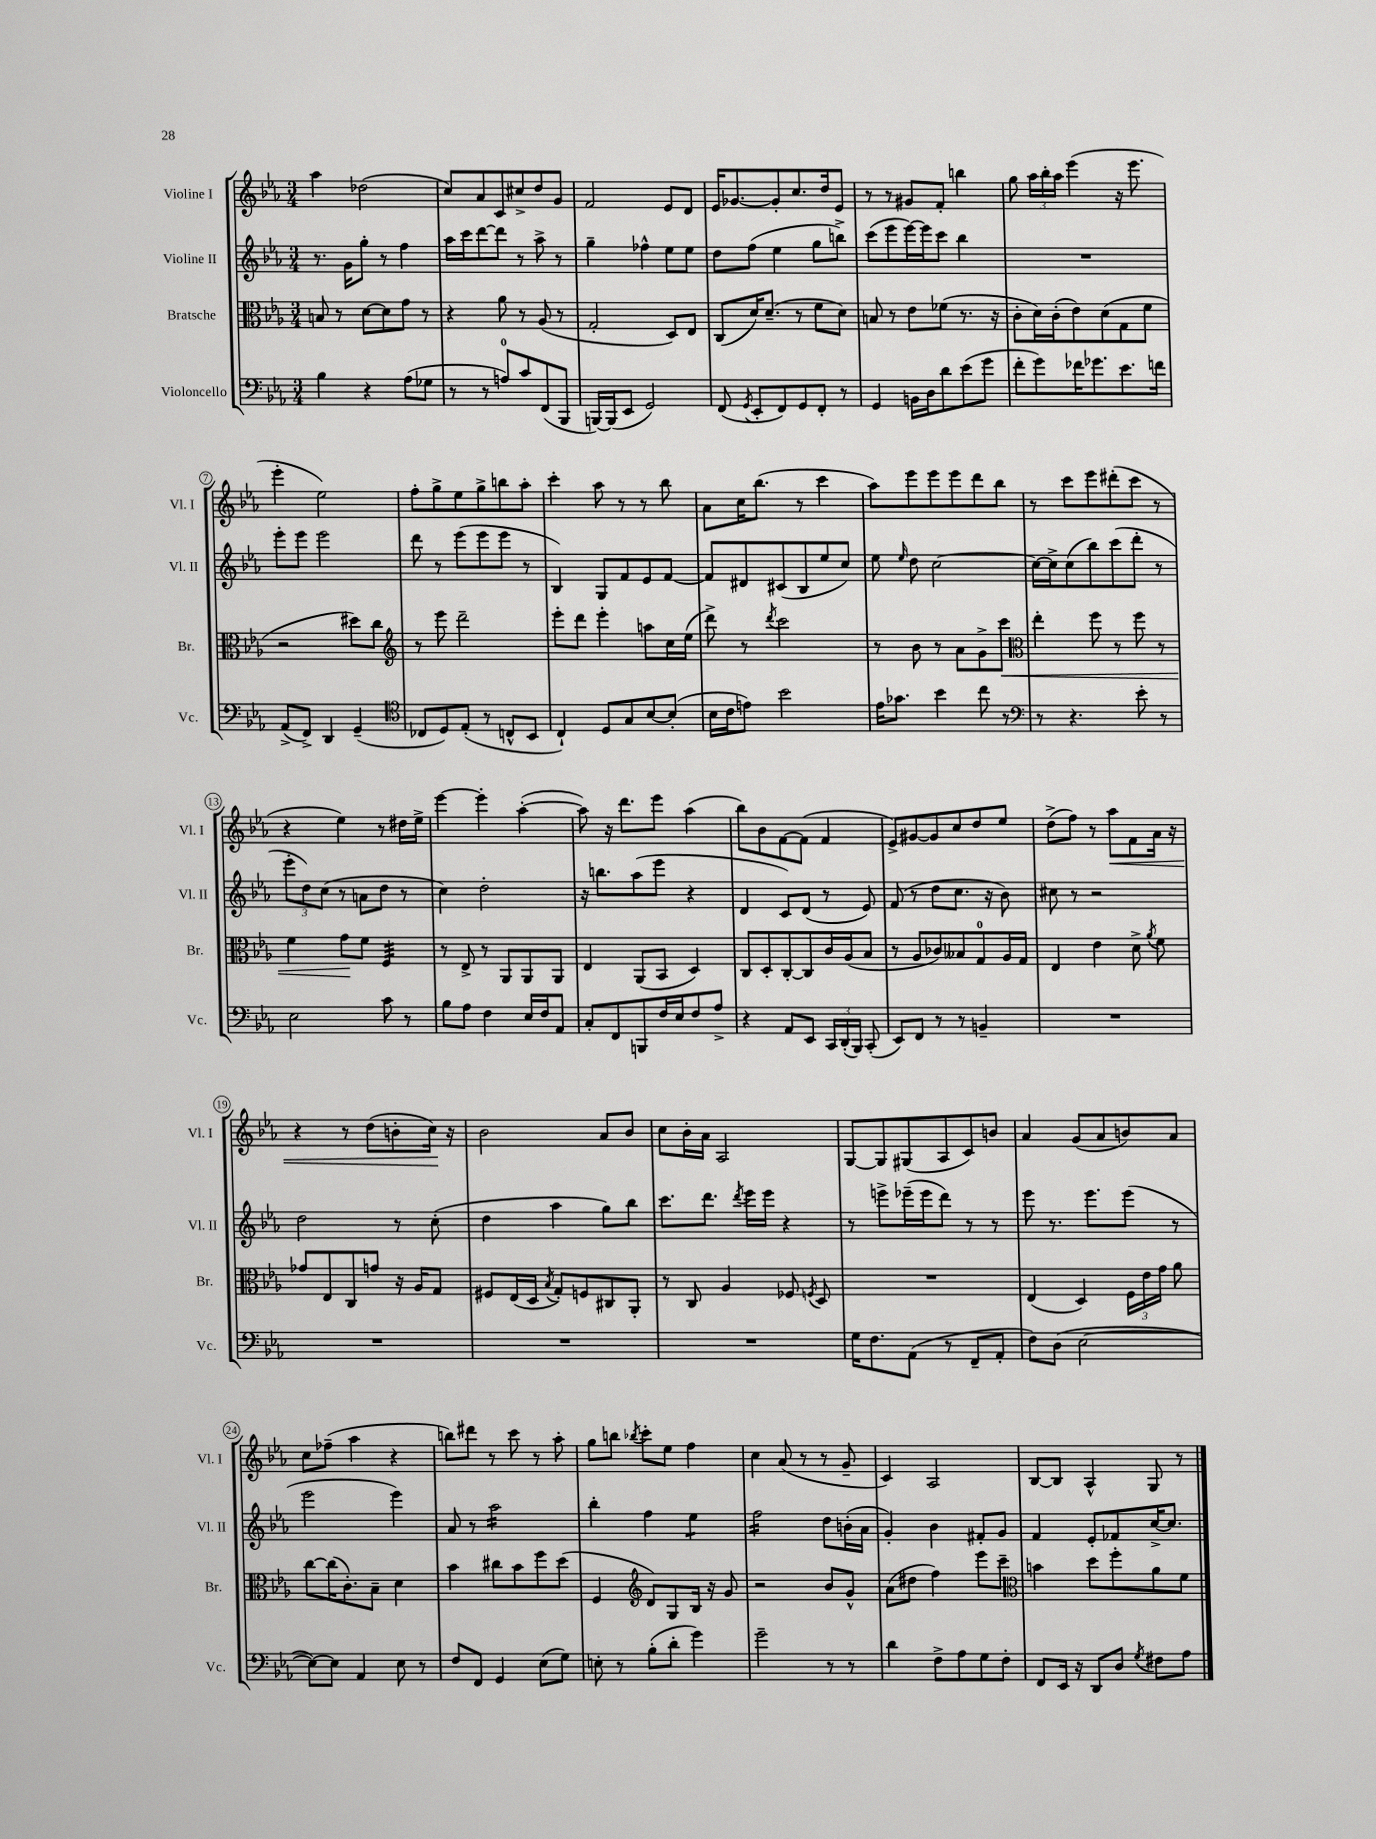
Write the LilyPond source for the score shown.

<<
\new StaffGroup <<
\new Staff = "s0" \with { instrumentName = "Violine I" shortInstrumentName = "Vl. I" } {
    \clef treble \key ees \major \numericTimeSignature \time 3/4
    \autoBeamOff aes''4 des''2( |
    c''8[) aes'8 c'8 cis''8-> d''8 g'8] |
    f'2 ees'8[ d'8] |
    ees'16[ ges'8.~ ges'8-. c''8. d''16 ees'8] |
    r8 r8 gis'8[ f'8]-. b''4 |
    g''8 \tuplet 3/2 { aes''16[ bes''16-. aes''16] } ees'''4( r16 ees'''8. |
    ees'''4-. ees''2) |
    f''8[-. g''8-> ees''8 g''8-> b''8 aes''8]-. |
    c'''4-. aes''8 r8 r8 bes''8 |
    aes'8[ c''16 bes''8.]( r8 c'''4 |
    aes''8[) ees'''8 ees'''8 ees'''8 d'''8 bes''8] |
    r8 c'''8[ ees'''8 dis'''8-.( c'''8] r8 |
    r4 ees''4) r8 dis''16[ ees''16]-> |
    ees'''4~ ees'''4-. aes''4~-.( |
    aes''8) r16 d'''8.[ ees'''8] aes''4( |
    bes''8[) bes'8 f'8~ f'8]( f'4 |
    ees'8[->) gis'8~ gis'8 c''8 d''8 ees''8] |
    d''8[->( f''8]) r8 aes''8[\< f'8 aes'16] r16 |
    r4 r8 d''8[( b'8-. c''16]\!) r16 |
    bes'2 aes'8[ bes'8] |
    c''8[ bes'16-. aes'16] aes2 |
    g8[~ g8 gis8( aes8 c'8) b'8] |
    aes'4 g'8[( aes'8 b'8) aes'8] |
    c''8[ fes''8]--( aes''4 r4 |
    b''8[) dis'''8] r8 c'''8 r8 aes''8-. |
    g''8[ b''8] \acciaccatura { bes''8 } c'''8[-. ees''8] f''4 |
    c''4 aes'8( r8 r8 g'8-- |
    c'4) aes2 |
    bes8[~ bes8] aes4-^ g8 r8 \bar "|." |
}
\new Staff = "s1" \with { instrumentName = "Violine II" shortInstrumentName = "Vl. II" } {
    \clef treble \key ees \major \numericTimeSignature \time 3/4
    \autoBeamOff r8. g'16[ g''8]-. r8 f''4 |
    aes''16[ c'''16 d'''8~ d'''8] r8 aes''8-> r8 |
    g''4-- fes''4-^ ees''8[ ees''8] |
    d''8[ f''8]( ees''4 g''8[ b''8]->) |
    c'''8[( ees'''8 ees'''16~) ees'''16 c'''8] bes''4 |
    R2. |
    ees'''8[-. ees'''8] ees'''2 |
    d'''8 r8 ees'''8[( ees'''8 ees'''8] r8 |
    bes4) g8[ f'8 ees'8 f'8]~ |
    f'8[ dis'8 cis'8( bes8 ees''8 c''8]) |
    ees''8 \grace { ees''16 } d''8 c''2~ |
    c''16[~ c''16-> c''8( bes''8) c'''8( d'''8]-. r8 |
    \tuplet 3/2 { ees'''8[-. d''8) c''8]( } r8 a'8[ d''8] r8 |
    c''4) d''2-. |
    r16 b''8.[ aes''8( ees'''8] r4 |
    d'4 c'8[) d'8]( r8 ees'8) |
    f'8( r8 d''8[ c''8.] r16 bes'8) |
    cis''8 r8 r2 |
    d''2 r8 c''8-.( |
    d''4 aes''4 g''8[) bes''8] |
    c'''8.[ d'''8.] \acciaccatura { d'''8 } ees'''16[ ees'''16] r4 |
    r8 e'''8[-> ees'''16--( ees'''16 d'''8]) r8 r8 |
    ees'''8 r8. ees'''8.[ ees'''8]( r8 |
    ees'''2 ees'''4) |
    aes'8 r8 aes''2:16 |
    bes''4-. f''4 ees''4:8 |
    f''2:16 d''8[ b'16-.( aes'16] |
    g'4-.) bes'4 fis'8[-. g'8] |
    f'4 ees'8[-. fes'8 c''16~-> c''8.] \bar "|." |
}
\new Staff = "s2" \with { instrumentName = "Bratsche" shortInstrumentName = "Br." } {
    \clef alto \key ees \major \numericTimeSignature \time 3/4
    \autoBeamOff b8 r8 d'8[~ d'8 g'8] r8 |
    r4 aes'8 r8 aes8( r8 |
    g2-. d8[) ees8] |
    c8[( d'16) d'8.]--( r8 f'8[ d'8]) |
    b8 r8 ees'8[ fes'8]( r8. r16 |
    c'8[-. d'16) c'16-.( ees'8) d'8( g8 f'8] |
    r2 dis''8[) c''8] |
    \clef treble r8 ees'''8 d'''2-- |
    ees'''8[-. d'''8] ees'''4-. a''8[ c''16 ees''16]( |
    d'''8->) r8 \acciaccatura { d'''8 } c'''2 |
    r8 bes'8 r8 aes'8[ g'8-> c'''8]\< |
    \clef alto ees''4-. f''8 r8 f''8 r8 |
    f'4 g'8[\! f'8] f4:32 |
    r8 ees8-> r8 aes,8[ aes,8 aes,8] |
    ees4 aes,8[( bes,8] d4) |
    c8[ d8-. c8~-. c8 c'16 aes16( bes8] |
    r8 aes8[ ces'8) beses8 g8-0 aes16 g16] |
    ees4 ees'4 d'8-> \acciaccatura { aes'8 } f'8 |
    ges'8[ ees8 c8 g'8] r16 aes16[ g8] |
    fis8[ ees16( d16] \acciaccatura { bes8 } g8[-.) f8 cis8 aes,8]-. |
    r8 c8 aes4 fes8 \acciaccatura { f8 } d8 |
    R2. |
    ees4( d4) \tuplet 3/2 { f16[ ees'16 g'16] } aes'8 |
    c''8[~ c''16( c'8.-.) bes8]-- d'4 |
    bes'4 cis''8[ bes'8 f''8 d''8]( |
    f4 \clef treble d'8[) g8 bes16] r16 g'8 |
    r2 bes'8[ g'8]-^ |
    aes'8[( dis''8] f''4) ees'''8[ c'''8]-- |
    \clef alto b'4 d''8[ f''8-. aes'8 f'8] \bar "|." |
}
\new Staff = "s3" \with { instrumentName = "Violoncello" shortInstrumentName = "Vc." } {
    \clef bass \key ees \major \numericTimeSignature \time 3/4
    \autoBeamOff bes4 r4 aes8[( ges8] |
    r8 r8 a8[-0) c'8 f,8( bes,,8] |
    b,,16[~) b,,16( ees,8] g,2) |
    f,8( \acciaccatura { g,8 } ees,8[-. f,8) g,8 f,8]-. r8 |
    g,4 b,16[ d16 d'8 ees'8( g'8] |
    f'8[-. g'8) fes'16 ges'8. ees'8. f'16] |
    aes,8[->( f,8]->) d,4 g,4--( |
    \clef tenor ces8[ d8) ees8]-.( r8 c8[-^ bes,8] |
    c4-!) d8[ g8 bes8~ bes8]-.( |
    bes16[ c'16 e'8]) bes'2 |
    ees'16[ ges'8.] bes'4 c''8 r8 |
    \clef bass r8 r4. ees'8-. r8 |
    ees2 c'8 r8 |
    bes8[ aes8] f4 ees16[ f16 aes,8] |
    c8[-. f,8 b,,8 f16 ees16 f8 aes8]-> |
    r4 aes,8[ ees,8] \tuplet 3/2 { c,16[ d,16-.( bes,,16]) } c,8-.( |
    ees,8[) f,8] r8 r8 b,4-- |
    R2. |
    R2. |
    R2. |
    R2. |
    g16[ f8. aes,8]( r8 f,8[-- aes,8]-. |
    f8[) d8]( ees2~ |
    ees8[~) ees8] aes,4 ees8 r8 |
    f8[ f,8] g,4 ees8[( g8]) |
    e8-. r8 bes8[-.( d'8]-. g'4) |
    g'2-- r8 r8 |
    d'4 f8[-> aes8 g8 f8]-. |
    f,8[ ees,16] r16 d,8[ d8] \acciaccatura { g8 } fis8[ aes8] \bar "|." |
}
>>
>>
\layout { \context { \Score \override BarNumber.stencil = #(make-stencil-circler 0.1 0.3 ly:text-interface::print) } }
